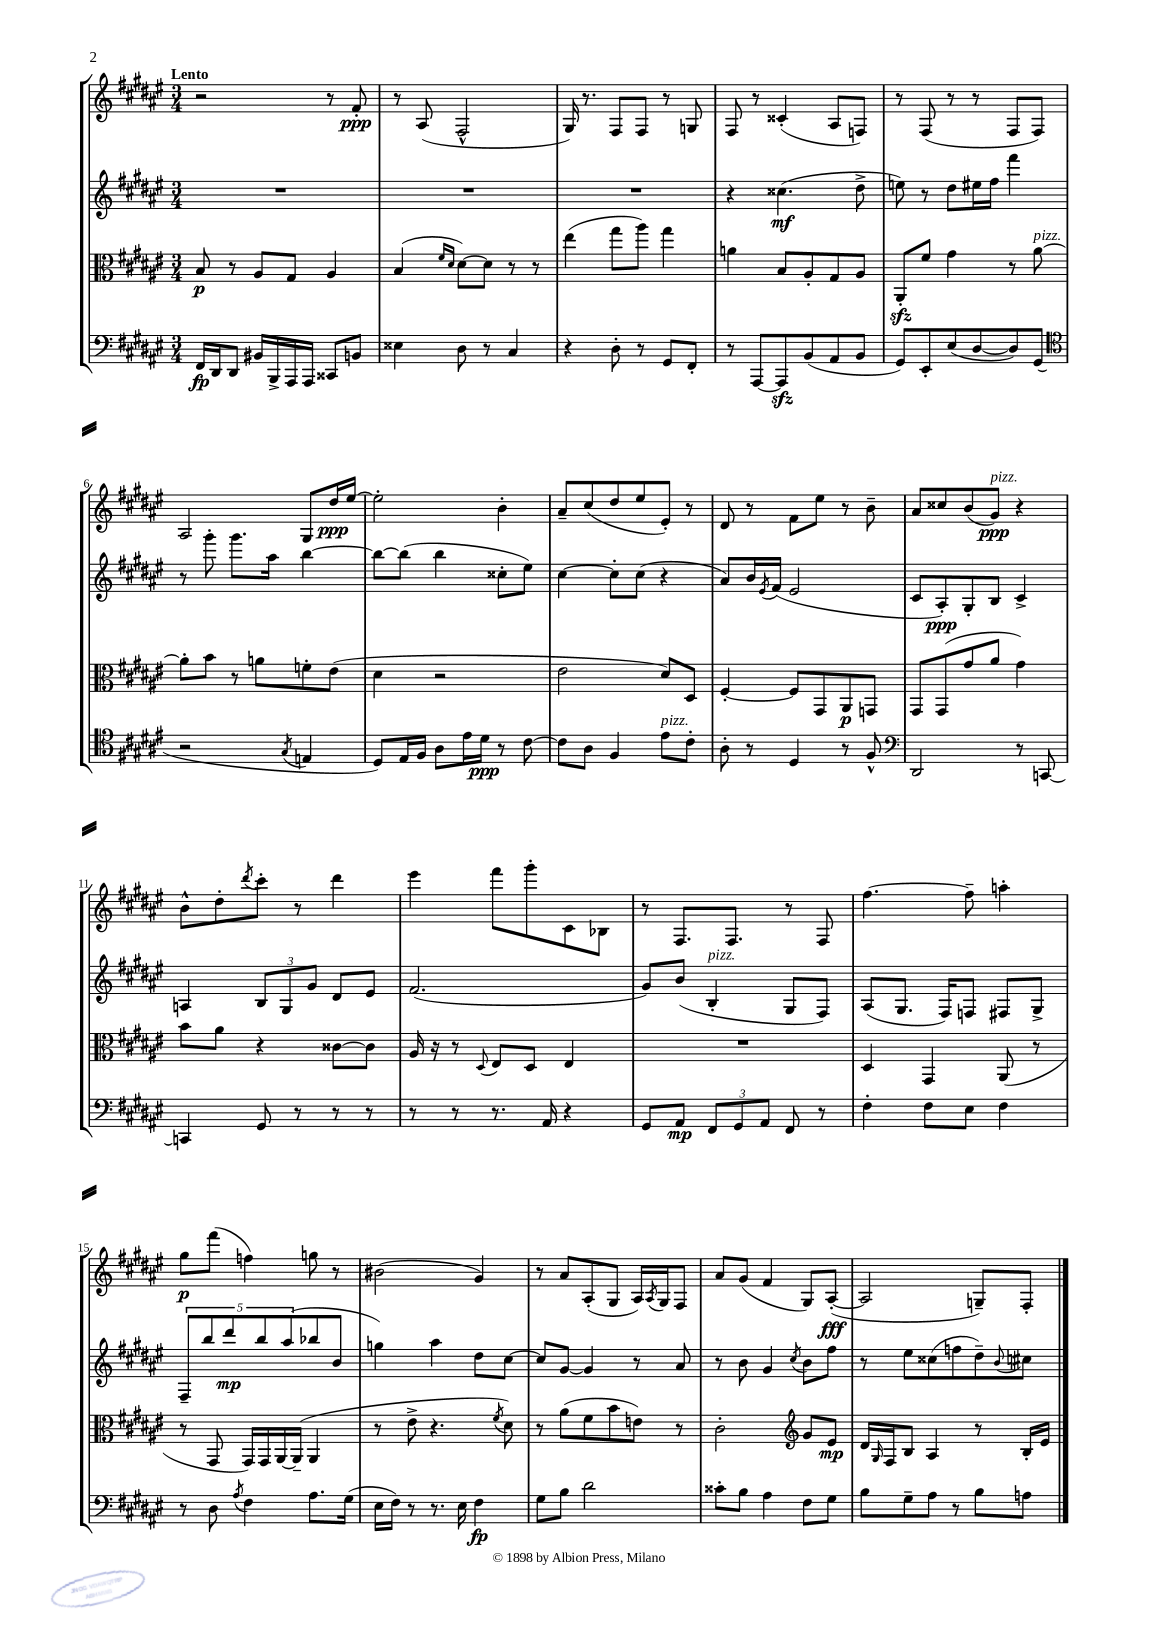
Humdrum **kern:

**kern	**kern	**kern	**kern
*staff4	*staff3	*staff2	*staff1
*clefF4	*clefC3	*clefG2	*clefG2
*k[f#c#g#d#a#e#]	*k[f#c#g#d#a#e#]	*k[f#c#g#d#a#e#]	*k[f#c#g#d#a#e#]
*M3/4	*M3/4	*M3/4	*M3/4
16FF#	8B	2.r	2r
16DD#	.	.	.
8DD#	8r	.	.
16BB#	8A#	.	.
16BBB^	.	.	.
16AAA#	8G#	.	.
16AAA#	.	.	.
8CC##	4A#	.	8r
8BB	.	.	8f#'
=	=	=	=
4E##	(4B	2.r	8r
.	.	.	(8A#
.	16qqf#	.	.
.	16qqd#	.	.
8D#	[8d#)	.	2F#^^
8r	8d#]	.	.
4C#	8r	.	.
.	8r	.	.
=	=	=	=
4r	(4ee#	2.r	16G#)
.	.	.	8.r
8D#'	8gg#	.	8F#
8r	8aa#)	.	8F#
8GG#	4gg#	.	8r
8FF#'	.	.	8G
=	=	=	=
8r	4a	4r	8F#
[8AAA#	.	.	8r
8AAA#]	8B	(4.cc##	(4c##'
(8BB	8A#'	.	.
8AA#	8G#	.	8A#
8BB	8A#	8dd#^	8F)
=	=	=	=
8GG#)	8AA#'	8ee)	8r
8EE#'	8f#	8r	(8F#
(8E#	4g#	8dd#	8r
[8D#	.	16ee#	8r
.	.	16ff#	.
8D#])	8r	4fff#	8F#
(8GG#	[8a#	.	8F#)
=	=	=	=
*clefC4	*	*	*
2r	8a#']	8r	2A#
.	8b	8ggg#'	.
.	8r	8.ggg#	.
.	8a	.	.
.	.	16aa#	.
8qG#	.	.	.
4E	8f'	[4bb	8G#
.	(8e#	.	16dd#
.	.	.	[16ee#
=	=	=	=
8D#)	4d#	8bb_	2ee#']
16E#	.	(8bb]	.
16F#	.	.	.
8A#	2r	4bb	.
16e#	.	.	.
16d#	.	.	.
8r	.	8cc##'	4b'
[8c#	.	8ee#)	.
=	=	=	=
8c#]	2e#	[4cc#	8a#~
8A#	.	.	(8cc#
4F#	.	8cc#']	8dd#
.	.	(8cc#	8ee#
8e#	8d#)	4r	8e#')
8c#'	8D#	.	8r
=	=	=	=
8A#'	[4F#'	8a#)	8d#
8r	.	16b	8r
.	.	8qe#	.
.	.	(16f#	.
4D#	8F#]	2e#	8f#
.	8GG#	.	8ee#
8r	8AA#	.	8r
8F#^^	8GG	.	8b~
=	=	=	=
*clefF4	*	*	*
2DD#	8GG#	8c#	8a#
.	(8GG#	8A#')	8cc##
.	8g#	8G#'	(8b
.	8a#	8B	8g#)
8r	4g#)	4c#^	4r
[8CC	.	.	.
=	=	=	=
4CC]	8b	4A	8b^^
.	8a#	.	8dd#'
.	.	.	8qddd#
8GG#	4r	12B	8ccc#'
.	.	12G#	.
8r	.	.	8r
.	.	12g#	.
8r	[8c##	8d#	4ddd#
8r	8c##]	8e#	.
=	=	=	=
8r	16A#	(2.f#	4eee#
.	16r	.	.
8r	8r	.	.
.	8qqD#	.	.
8.r	8E#	.	8fff#
.	8D#	.	8ggg#'
16AA#	.	.	.
4r	4E#	.	8c#
.	.	.	8B-
=	=	=	=
8GG#	2.r	8g#)	8r
8AA#	.	(8b	8.F#
12FF#	.	4B'	.
.	.	.	8.F#
12GG#	.	.	.
12AA#	.	.	.
8FF#	.	8G#	8r
8r	.	8F#)	8F#
=	=	=	=
4F#'	4D#	(8A#	[4.ff#
.	.	8.G#	.
8F#	4GG#	.	.
.	.	16F#)	.
8E#	.	8F	8ff#~]
4F#	(8AA#	8F#	4aa'
.	8r	8G#^	.
=	=	=	=
8r	8r	10F#~	8gg#
.	.	10bb	.
8D#	8GG#	.	(8fff#
.	.	10ddd#	.
8qA#	.	.	.
4F#	16GG#)	.	4ff)
.	.	10bb	.
.	16GG#	.	.
.	[16AA#	.	.
.	.	(10aa#	.
.	(16AA#~]	.	.
8.A#	4AA#	8bb-	8gg
.	.	8b	8r
(16G#	.	.	.
=	=	=	=
16E#	8r	4gg)	(2b#
16F#)	.	.	.
8r	8e#^	.	.
8.r	4.r	4aa#	.
16E#	.	.	.
4F#	.	8dd#	4g#)
.	8qf#	.	.
.	8d#)	[8cc#	.
=	=	=	=
8G#	8r	8cc#]	8r
8B	(8a#	[8g#	8a#
2d#	8f#	4g#]	(8A#'
.	8b	.	8G#
.	8e)	8r	16A#)
.	.	.	8qA#
.	.	.	16G#
.	8r	8a#	8F#
=	=	=	=
8c##'	2c#'	8r	8a#
8B	.	8b	(8g#
4A#	.	4g#	4f#
*	*clefG2	*	*
.	.	8qcc#	.
8F#	8g#	8b	8G#)
8G#	8e#	8ff#	([8A#'
=	=	=	=
8B	16d#	8r	2A#]
.	16qqG#	.	.
.	16F#	.	.
8G#~	8B	8ee#	.
8A#	4A#	(8cc##	.
8r	.	8ff	.
8B	8r	8dd#~)	8G~)
.	.	8qqb	.
8A	16B'	8cc#	8F#'
.	16e#	.	.
==	==	==	==
*-	*-	*-	*-
